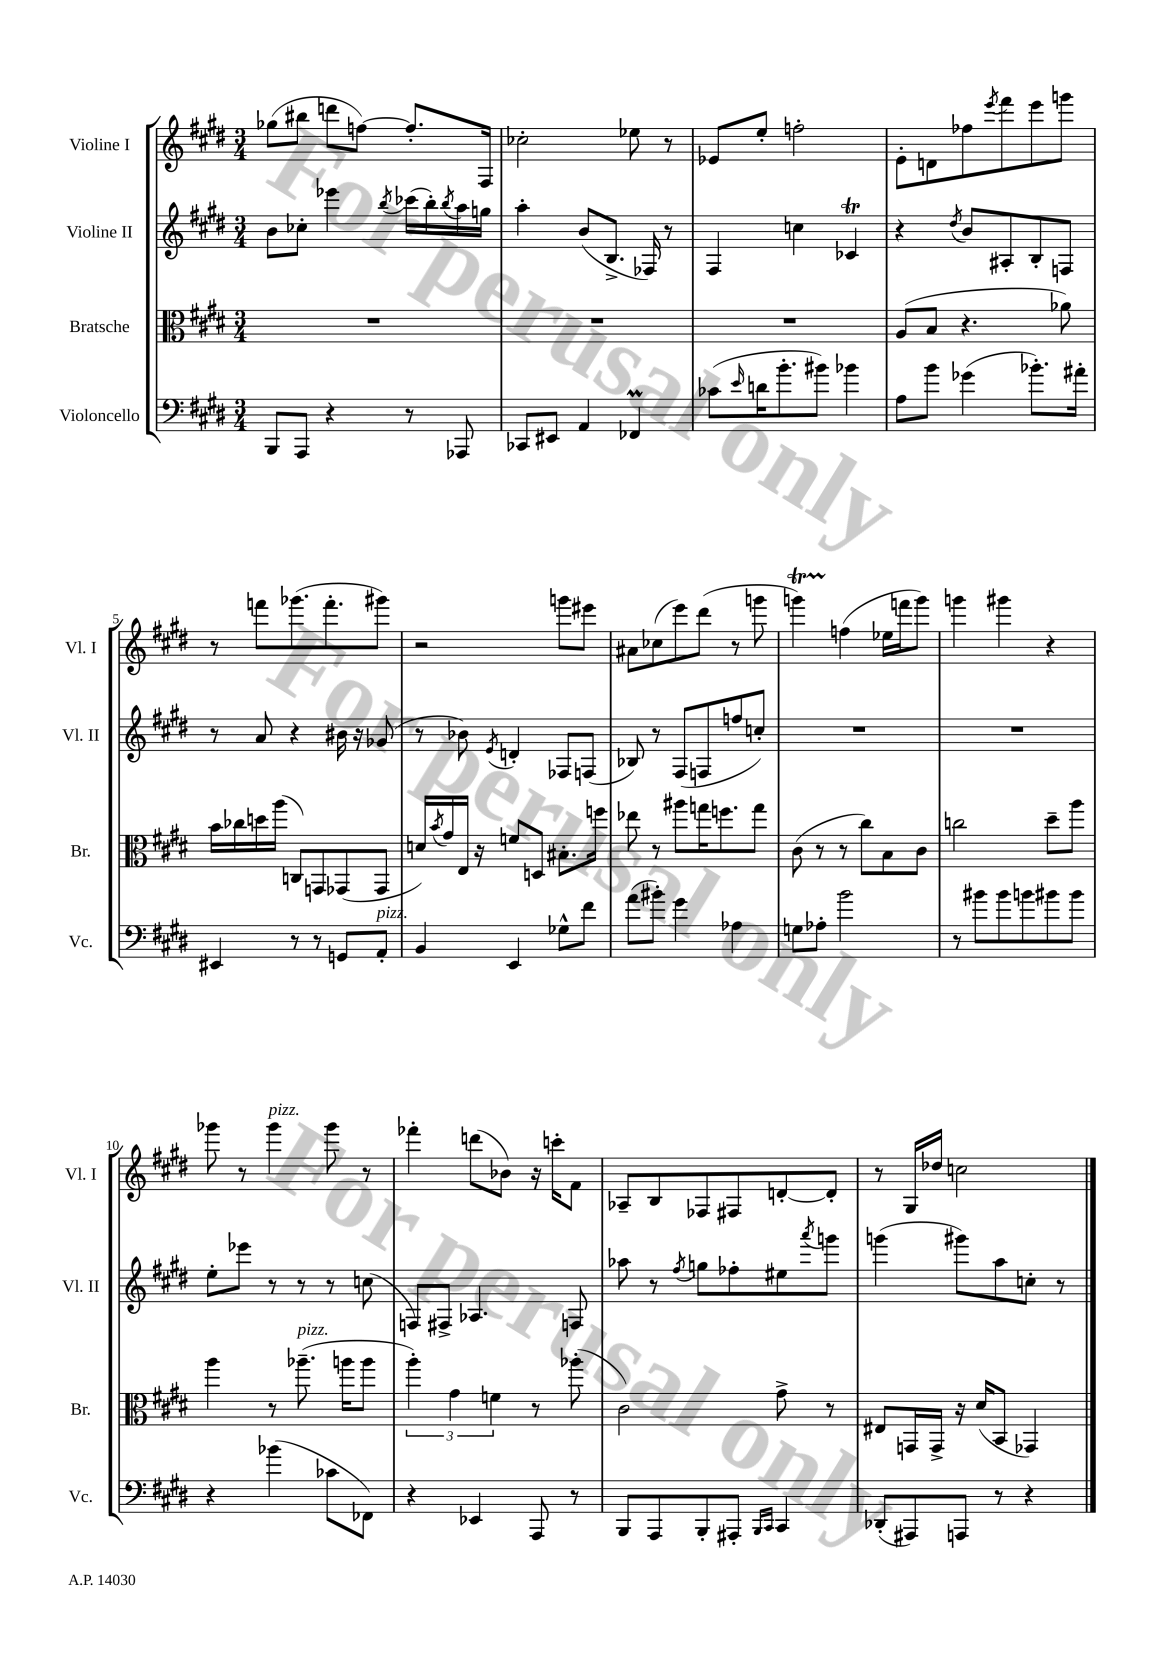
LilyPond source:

<<
\new StaffGroup <<
\new Staff = "s0" \with { instrumentName = "Violine I" shortInstrumentName = "Vl. I" } {
    \clef treble \key e \major \numericTimeSignature \time 3/4
    ges''8( bis''8 d'''8 f''8~) f''8.-. fis16 |
    ces''2-. ees''8 r8 |
    ees'8 e''8-. f''2-. |
    e'8-. d'8 fes''8 \acciaccatura { e'''8 } fis'''8 e'''8 g'''8 |
    r8 f'''8 ges'''8.( f'''8.-. gis'''8) |
    r2 g'''8 eis'''8 |
    ais'8 ces''8( e'''8) dis'''8( r8 g'''8 |
    g'''4\startTrillSpan) f''4\stopTrillSpan( ees''16 f'''16 g'''8) |
    g'''4 gis'''4 r4 |
    ges'''8 r8 ges'''4^\markup { \italic "pizz." } ges'''8 r8 |
    fes'''4-. d'''8( bes'8) r16 c'''16-. fis'8 |
    aes8-- b8 fes8 fis8 d'8~-. d'8-. |
    r8 gis16 des''16 c''2 \bar "|." |
}
\new Staff = "s1" \with { instrumentName = "Violine II" shortInstrumentName = "Vl. II" } {
    \clef treble \key e \major \numericTimeSignature \time 3/4
    b'8 ces''8-. ees'''4 \acciaccatura { b''8 } ces'''16( b''16-.) \acciaccatura { b''8 } a''16 g''16 |
    a''4-. b'8( b8.-> fes16) r8 |
    fis4 c''4 ces'4\trill |
    r4 \acciaccatura { dis''8 } b'8 ais8-. b8-. f8 |
    r8 a'8 r4 bis'16 r16 ges'8( |
    r8 bes'8) \acciaccatura { e'8 } d'4-. fes8 f8( |
    bes8) r8 fis8( f8 f''8 c''8-.) |
    R2. |
    R2. |
    e''8-. ees'''8 r8 r8 r8 c''8( |
    f8) fis8-> aes4. f8 |
    aes''8 r8 \acciaccatura { fis''8 } g''8 fes''8-. eis''8 \acciaccatura { a'''8 } g'''8 |
    g'''4( gis'''8) a''8 c''8-. r8 \bar "|." |
}
\new Staff = "s2" \with { instrumentName = "Bratsche" shortInstrumentName = "Br." } {
    \clef alto \key e \major \numericTimeSignature \time 3/4
    R2. |
    R2. |
    R2. |
    a8( b8 r4. aes'8) |
    b'16 ces''16 d''16 a''16( c8) g,8 ges,8( ges,8 |
    d'16) \acciaccatura { b'8 } gis'16 e16 r16 f'8 d8 bis8.-. f''16 |
    ees''8 r8 ais''8 g''16 f''8. g''8 |
    cis'8( r8 r8 cis''8) b8 cis'8 |
    c''2 dis''8-- a''8 |
    a''4 r8 aes''8.--^\markup { \italic "pizz." }( a''16 a''8 |
    \tuplet 3/2 { a''4-.) gis'4 f'4 } r8 aes''8-.( |
    cis'2) gis'8-> r8 |
    eis8 g,16 g,16-> r16 dis'16( b,8 ges,4) \bar "|." |
}
\new Staff = "s3" \with { instrumentName = "Violoncello" shortInstrumentName = "Vc." } {
    \clef bass \key e \major \numericTimeSignature \time 3/4
    b,,8 a,,8 r4 r8 aes,,8 |
    ces,8 eis,8 a,4 fes,4\prall |
    ces'8( \grace { e'16 } d'16 b'8.-. bis'8) bes'4 |
    a8 b'8 ges'4( bes'8.-.) ais'16-. |
    eis,4 r8 r8 g,8 a,8-.^\markup { \italic "pizz." } |
    b,4 e,4 ges8-^ fis'8 |
    a'8( bis'8-.) gis'4 aes4 |
    g8 aes8-. b'2 |
    r8 bis'8 bis'8 b'8 bis'8 bis'8 |
    r4 bes'4( ces'8 fes,8) |
    r4 ees,4 a,,8 r8 |
    b,,8 a,,8 b,,8-. ais,,8-. \grace { b,,16 cis,16 } cis,4 |
    des,8-.( ais,,8) a,,8 r8 r4 \bar "|." |
}
>>
>>
